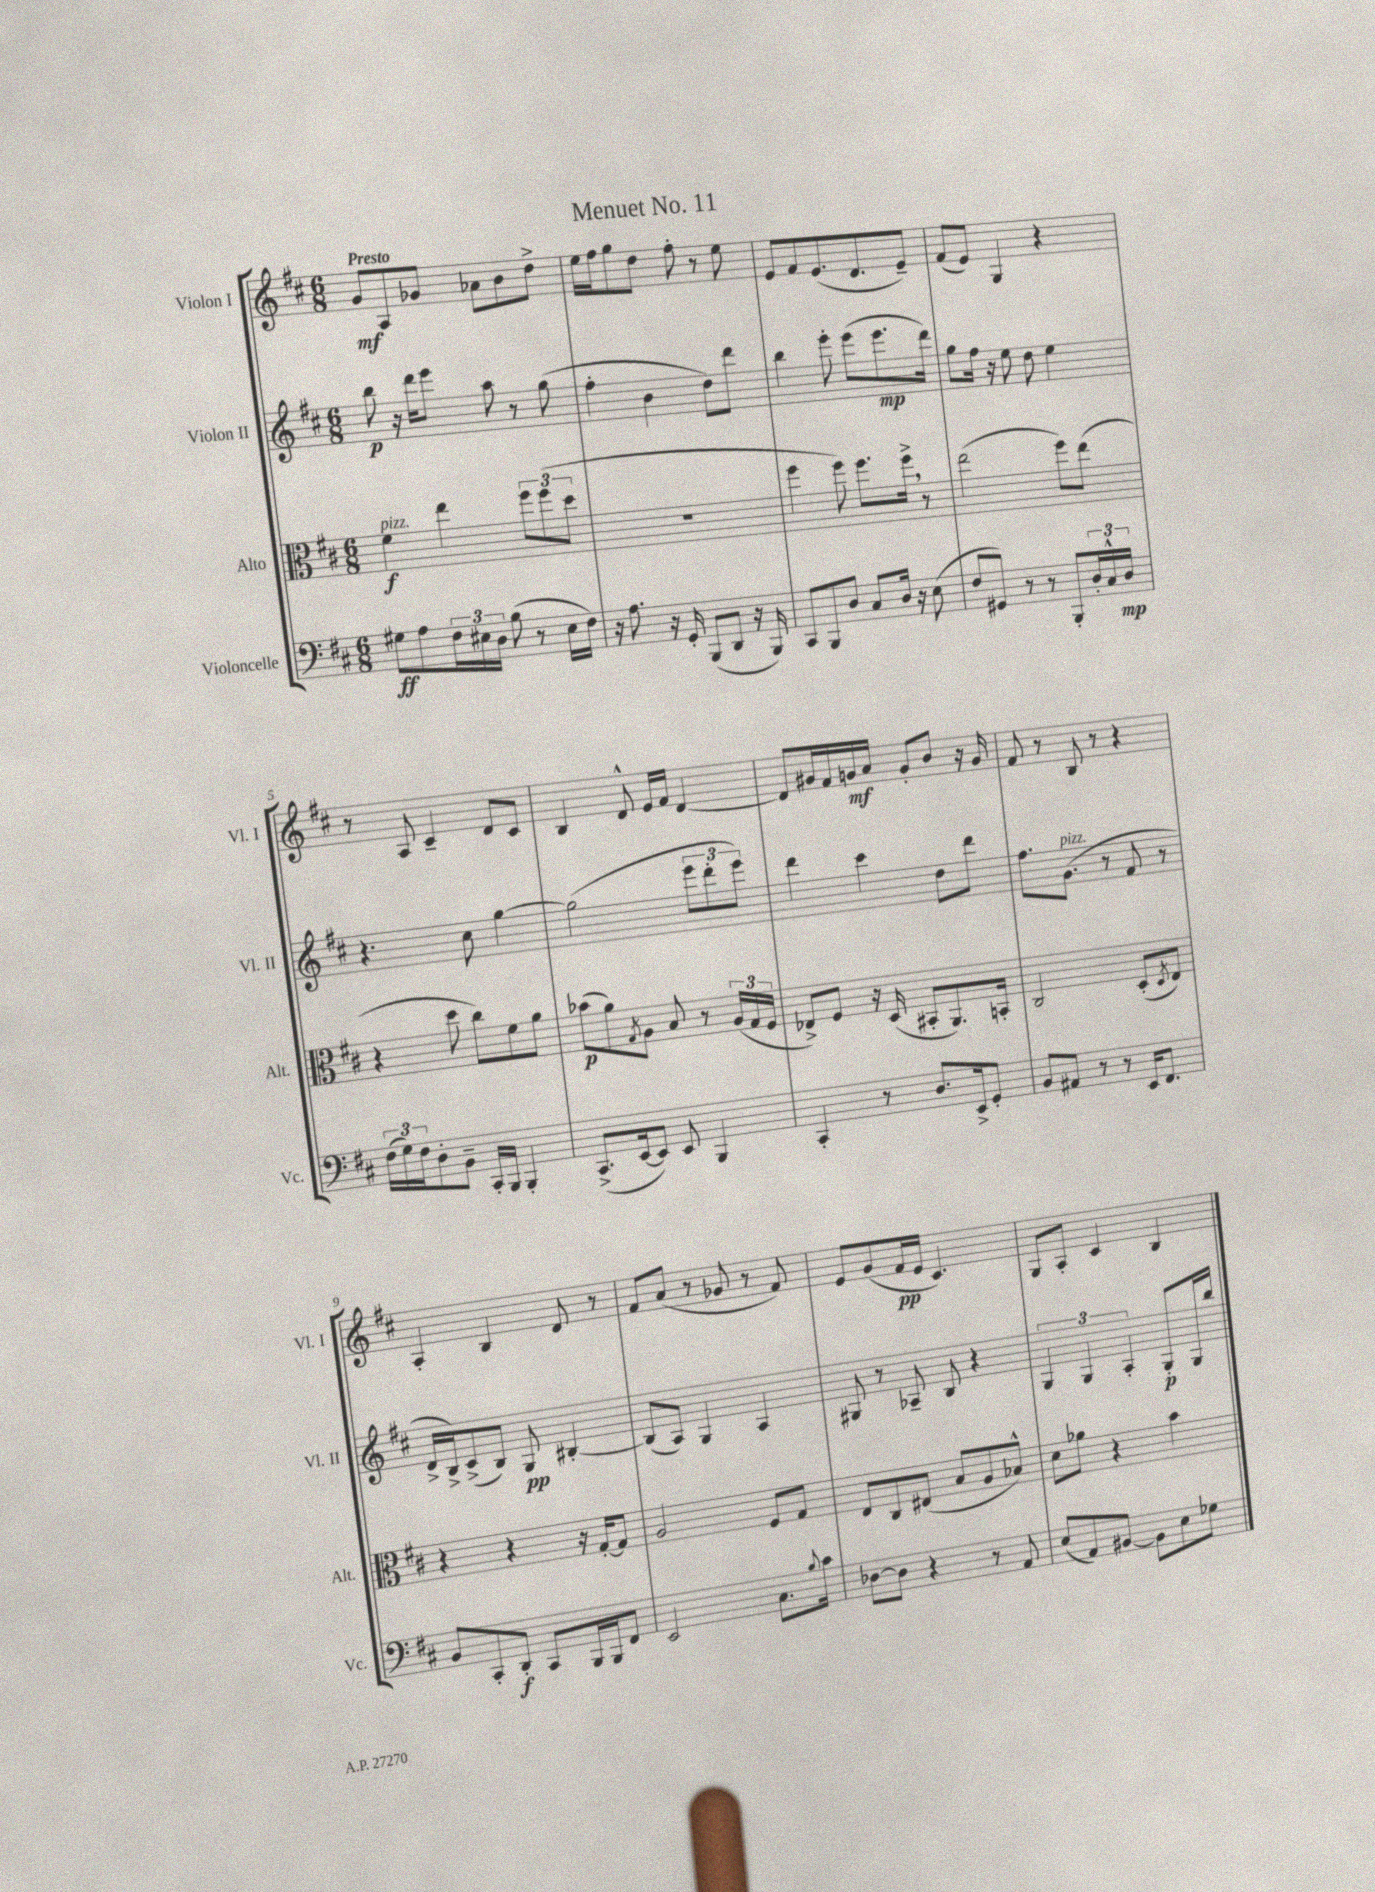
\header { title = "Menuet No. 11" }
<<
\new StaffGroup <<
\new Staff = "s0" \with { instrumentName = "Violon I" shortInstrumentName = "Vl. I" } {
    \clef treble \key d \major \numericTimeSignature \time 6/8 \tempo "Presto"
    g'8\mf a8 ges'8 aes'8 b'8 d''8-> |
    e''16 fis''16 g''8 d''8 fis''8-. r8 e''8 |
    e'8 fis'8 e'8.( d'8. e'8--) |
    fis'8( e'8) g4 r4 |
    r8 a8 cis'4-- d'8 cis'8 |
    b4 d'8-^ e'16 fis'16 d'4~ |
    d'8 gis'16 fis'16 g'16\mf a'16 g'8-. b'8 r16 g'16 |
    fis'8 r8 b8 r8 r4 |
    a4-. b4 d'8 r8 |
    fis'8 a'8( r8 ges'8 r8 fis'8) |
    e'8 g'8( fis'16\pp e'16 cis'4.) |
    g8 a8-. cis'4 b4 \bar "|." |
}
\new Staff = "s1" \with { instrumentName = "Violon II" shortInstrumentName = "Vl. II" } {
    \clef treble \key d \major \numericTimeSignature \time 6/8
    b''8\p r16 d'''16 e'''8 a''8 r8 g''8( |
    fis''4-. b'4 d''8) d'''8 |
    b''4 e'''8-. e'''8( e'''8.\mp d'''16) |
    g''8 fis''16 r16 e''8 d''8 e''4 |
    r4. cis''8 g''4~ |
    g''2( \tuplet 3/2 { e'''8 d'''8-. e'''8) } |
    d'''4 cis'''4 d''8 d'''8 |
    fis''8. g'8.^\markup { \italic "pizz." }( r8 fis'8 r8 |
    d'16-> b16->) cis'8->( b8) g8\pp bis4~-. |
    bis8( a8) g4 a4 |
    gis8 r8 aes8-- b8 r4 |
    \tuplet 3/2 { g4 g4 a4-. } g8-.\p g16 b''16 \bar "|." |
}
\new Staff = "s2" \with { instrumentName = "Alto" shortInstrumentName = "Alt." } {
    \clef alto \key d \major \numericTimeSignature \time 6/8
    fis'4\f^\markup { \italic "pizz." } e''4 \tuplet 3/2 { fis''8 fis''8( d''8 } |
    R2. |
    fis''4 fis''8) fis''8. fis''16-> \breathe r8 |
    e''2( fis''8) e''8( |
    r4 d''8 cis''8) fis'8 a'8 |
    bes'8\p( a'8) \acciaccatura { g8 } a8 b8 r8 \tuplet 3/2 { a16( g16 fis16 } |
    ees8->) fis8 r16 d16( bis,8-. a,8.) b,16-. |
    cis2 d8-.( \acciaccatura { d8 } e8) |
    r4 r4 r16 g16~-. g8 |
    a2 fis8 g8 |
    e8 cis8 eis8( b8 a8 bes8-^) |
    d'8 aes'8 r4 b'4 \bar "|." |
}
\new Staff = "s3" \with { instrumentName = "Violoncelle" shortInstrumentName = "Vc." } {
    \clef bass \key d \major \numericTimeSignature \time 6/8
    gis8\ff a8 \tuplet 3/2 { fis16 eis16 d16 } b8( r8 eis16 fis16) |
    r16 a8. r16 g,16-. b,,8( d,8 r16 b,,16) |
    cis,8 b,,8 d8 cis8 d16 r16 e8( |
    fis8 gis,8) r8 r8 b,,8-. \tuplet 3/2 { d16-. cis16-^ d16\mp } |
    \tuplet 3/2 { fis16( g16) fis16 } d8-. b,8-- cis,16-. b,,16 b,,4-. |
    cis,8.->( e,16~ e,8) e,8 b,,4 |
    cis,4-. r8 d8. e,16-> g,8-. |
    b,8 ais,8 r8 r8 e,16 fis,8. |
    b,8 cis,8-. d,8-.\f cis,8 b,,16 b,,16 fis,8 |
    e,2 cis8. \appoggiatura { b8 } cis'16 |
    des8~ des8 r4 r8 a,8 |
    e8( a,8) bis,8~ bis,8 e8 ges8 \bar "|." |
}
>>
>>
